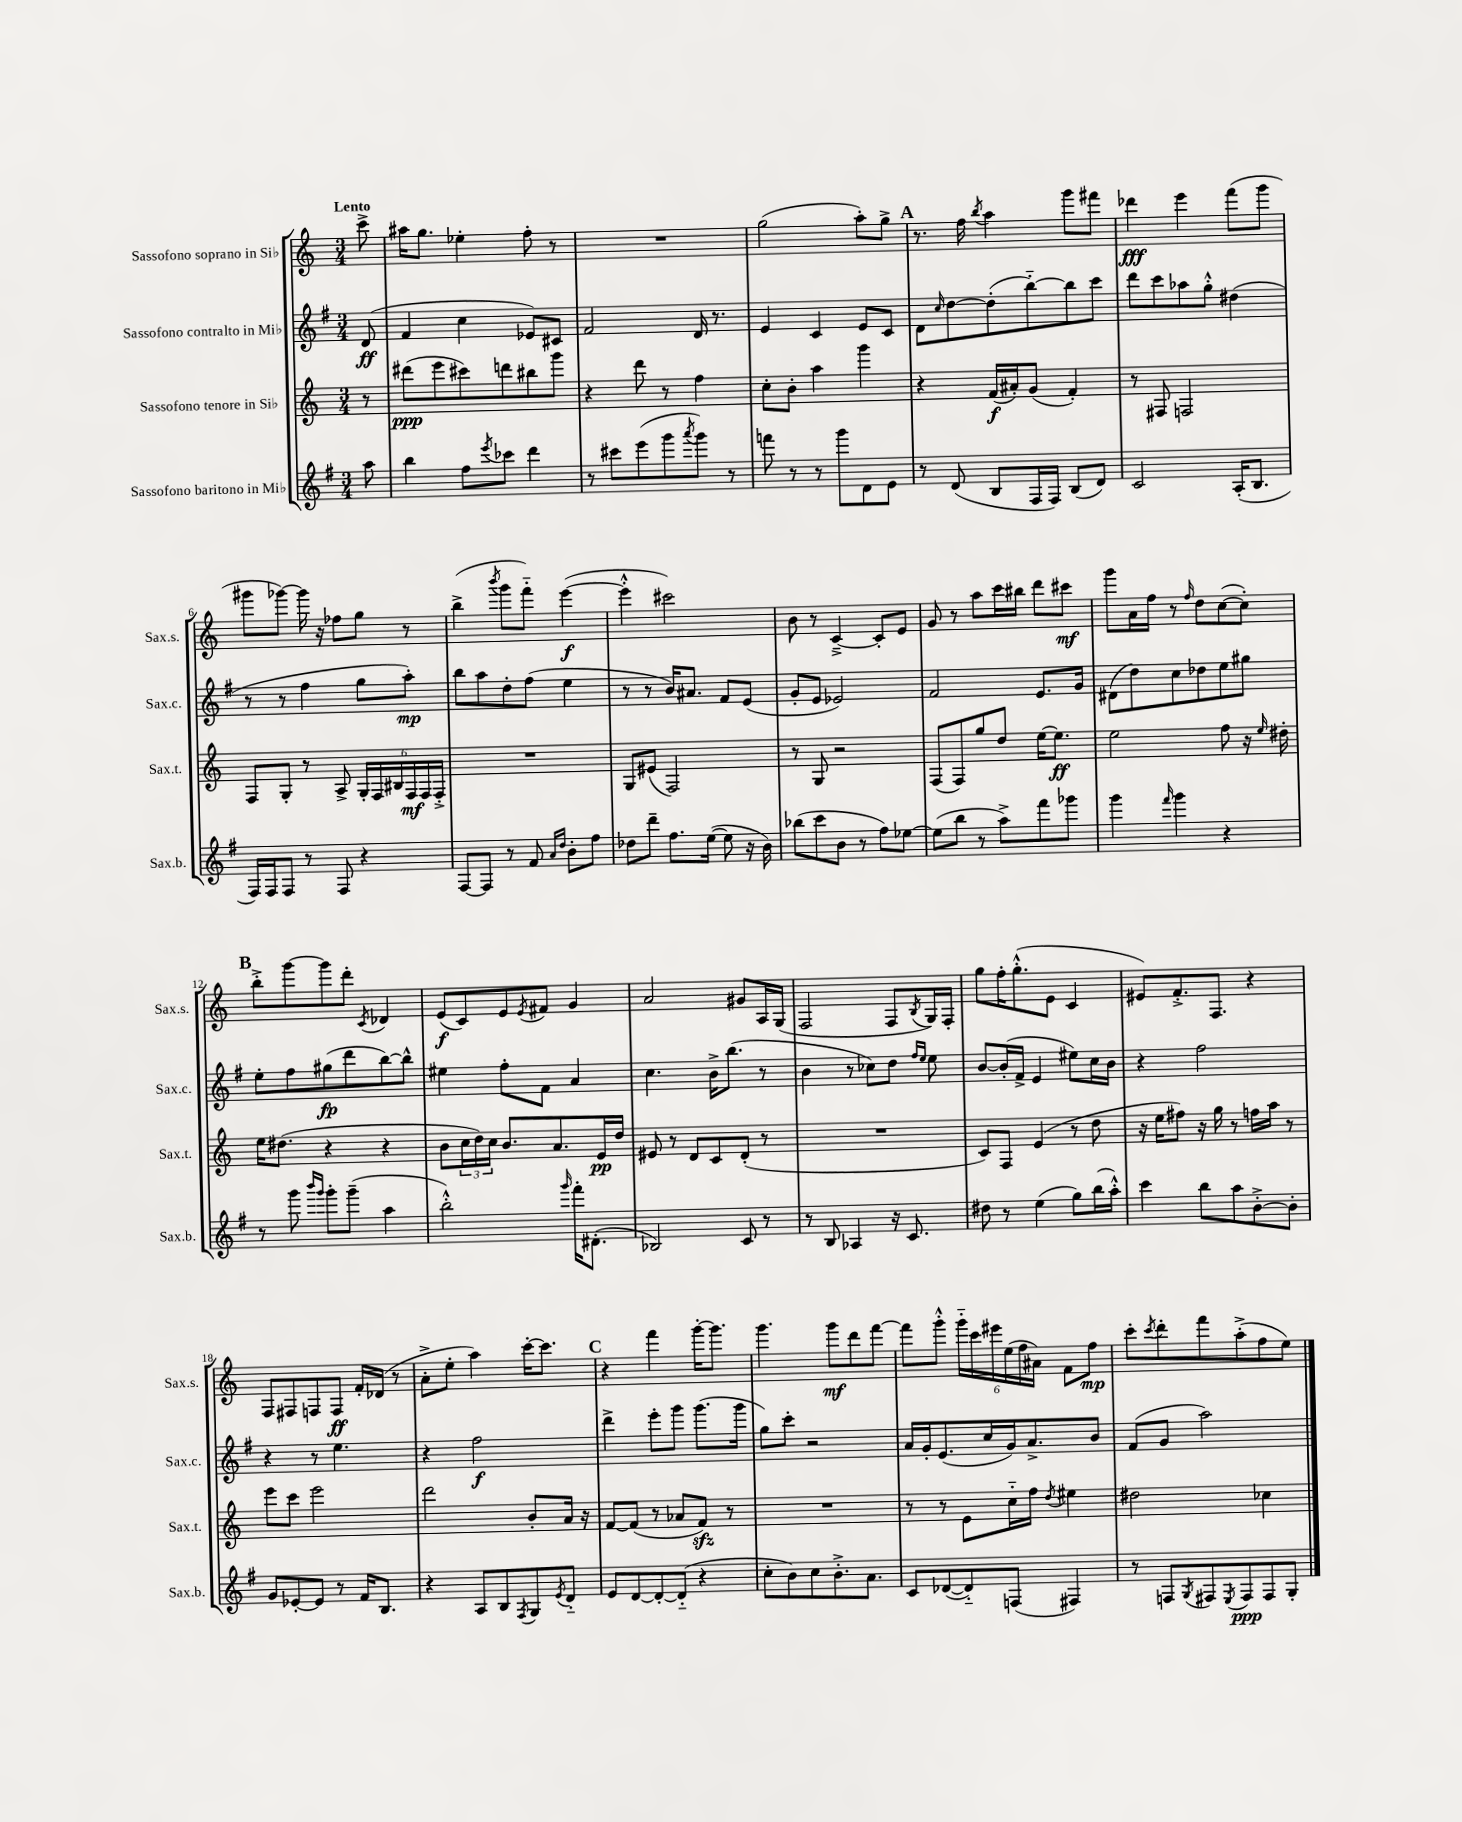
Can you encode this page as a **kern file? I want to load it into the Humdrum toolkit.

**kern	**kern	**kern	**kern
*staff4	*staff3	*staff2	*staff1
*clefG2	*clefG2	*clefG2	*clefG2
*k[f#]	*k[]	*k[f#]	*k[]
*M3/4	*M3/4	*M3/4	*M3/4
8aa	8r	(8d	8ccc^
=	=	=	=
4bb	(8ddd#	4f#	16aa#
.	.	.	8.gg
.	8eee	.	.
8ff#	8ccc#)	4cc	4ee-'
8qeee	.	.	.
8ccc-	8ddd	.	.
4ddd	8bb#	8e-)	8ff'
.	8ggg	8c#	8r
=	=	=	=
8r	4r	2f#	2.r
8ccc#	.	.	.
(8eee	8ddd	.	.
8ggg	8r	.	.
8qaaa	.	.	.
8ggg)	4ff	16d	.
.	.	8.r	.
8r	.	.	.
=	=	=	=
8fff	8cc'	4e	(2gg
8r	8b'	.	.
8r	4aa	4c	.
8ggg	.	.	.
8d	4ggg	8e	8aa')
8e	.	8c	8gg^
=	=	=	=
8r	4r	8d	8.r
.	.	16qqcc	.
(8d	.	[8dd	.
.	.	.	16ff
.	.	.	8qbb
8B	(16f	(8dd']	4aa
.	16a#')	.	.
16F#	(8g	[8bb'~)	.
16F#)	.	.	.
(8B	4f')	8bb]	8ggg
8d)	.	8ccc	8fff#
=	=	=	=
2c	8r	8ddd	4ddd-
.	8F#	8ccc	.
.	2F	8aa-	4eee
.	.	8gg'^^	.
(16A'	.	(4dd#	(8fff
8.B	.	.	.
.	.	.	8ggg
=	=	=	=
16F#)	8F	8r	8ggg#
16F#	.	.	.
8F#	8G'	8r	[8ggg-)
8r	8r	4ff#	16ggg-]
.	.	.	16r
8F#	8A^	.	8ff-
4r	24G'	8gg	8gg
.	24F	.	.
.	24B#	.	.
.	24F	8aa')	8r
.	24F	.	.
.	24F'^	.	.
=	=	=	=
[8F#	2.r	8bb	(4bb^
8F#]	.	8aa	.
.	.	.	8qbbb
8r	.	8dd'	8ggg
8f#	.	(8ff#	8fff'~)
16qqa	.	.	.
16qqdd	.	.	.
8b'	.	4ee	([4eee
8ff#	.	.	.
=	=	=	=
8dd-	8G	8r	4eee'^^]
8ddd~	(8e#	8r	.
8.ff#	2F)	16b)	2ccc#)
.	.	8.a#	.
([16ee	.	.	.
8ee]	.	8f#	.
16r	.	(8e	.
16b)	.	.	.
=	=	=	=
(8bb-	8r	8g'	8b
8ccc	8G	8e	8r
8b	2r	2e-)	[4c~^
8r	.	.	.
8ff#)	.	.	8c']
[8ee-	.	.	8e
=	=	=	=
(8ee-]	(8F	2f#	8g
8bb	8F)	.	8r
8r	8gg	.	8aa
8aa^)	8dd	.	16ccc
.	.	.	16bb#
8fff#	[16ee	8.e	8ddd
.	8.ee]	.	.
8ggg-	.	.	8ccc#
.	.	16g	.
=	=	=	=
4ggg	2ee	(8d#	8ggg
.	.	8dd)	16a
.	.	.	16ff
16qqfff#	.	.	.
4ggg	.	8cc	8r
.	.	.	16qqff
.	.	8dd-	8dd
4r	8ff	8ee	([8cc
.	16r	8gg#	8cc'])
.	16qqee	.	.
.	16dd#'	.	.
=	=	=	=
8r	16ee	8ee'	8bb'^
.	(8.dd#	.	.
8ggg	.	8ff#	[8ggg
16qqbbb	.	.	.
16qqggg	.	.	.
8ggg'	4r	(8gg#	8ggg]
(8ggg~	.	8ddd	8ddd'
.	.	.	8qc
4aa	4r	[8bb)	4d-
.	.	8bb^^]	.
=	=	=	=
2bb'^^)	8b	4ee#	(8e
.	24cc	.	8c)
.	24dd)	.	.
.	24cc	.	.
.	8.b	8ff#'	8e
.	.	.	8qe
.	.	8f#	8f#
.	8.a	.	.
16qqggg	.	.	.
16fff#'	.	4a	4g
(8.d#'	.	.	.
.	16e	.	.
.	16dd	.	.
=	=	=	=
2B-)	8e#	4.cc	2a
.	8r	.	.
.	8d	.	.
.	8c	16b^	.
.	.	(8.bb	.
8c	(8d'	.	8g#
8r	8r	8r	16A
.	.	.	(16G
=	=	=	=
8r	2.r	4b	2F
8B	.	.	.
4A-	.	8r	.
.	.	8cc-)	.
16r	.	8dd	8F
8.c	.	.	.
.	.	16qqff#	.
.	.	16qqee	8qB
.	.	8ee	16G)
.	.	.	16F'
=	=	=	=
8dd#	8c)	[8b	8gg
8r	8F	(16b']	16ff'
.	.	16f#^	(8.gg'^^
(4ee	(4e	4e	.
.	.	.	8e
8gg)	8r	8ee#)	4c
(16bb	8dd	16cc	.
16aa'^^)	.	16b	.
=	=	=	=
4ccc	16r	4r	8e#)
.	16ee	.	.
.	8ff#)	.	8.f'^
8bb	16r	2ff#	.
.	16gg	.	8.F
8aa	8r	.	.
[8b'^	16ff	.	4r
.	16aa	.	.
8b']	8r	.	.
=	=	=	=
8g	8eee	4r	8F
[8e-'	8ccc	.	8F#
8e-]	2eee	8r	8F
8r	.	4.ee	8F
16f#	.	.	16f'
8.B	.	.	(16d-
.	.	.	8r
=	=	=	=
4r	2ddd	4r	8a'^
.	.	.	8ee'
8A	.	2ff#	4aa)
8B	.	.	.
8qF#	.	.	.
8G	8b'	.	[16ccc'
.	.	.	8.ccc]
8qe	.	.	.
8d'~	16a	.	.
.	16r	.	.
=	=	=	=
8e	[8f	4ddd^	4r
[8d	(8f]	.	.
8d'_	8r	8eee'	4fff
(8d'~]	8a-	8ggg	.
4r	8f)	(8.ggg	[16ggg'
.	.	.	8.ggg]
.	8r	.	.
.	.	16ggg	.
=	=	=	=
8cc'	2.r	8gg)	4.ggg
8b)	.	8ccc'	.
8cc	.	2r	.
8.b'^	.	.	8ggg
.	.	.	8ddd
8.a	.	.	.
.	.	.	[8fff
=	=	=	=
8c	8r	16a	8fff]
.	.	16g'	.
([8d-	8r	(8.e	8ggg'^^
8d-'~])	8e	.	24ggg'~
.	.	.	24ccc
.	.	16cc	.
.	.	.	24eee#
(8F	16cc'~	16g)	(24ee
.	.	.	24ff
.	16ff	8.a^	.
.	.	.	24a#)
.	8qdd	.	.
4F#)	4ee#	.	8f
.	.	8b	8ff
=	=	=	=
8r	2dd#	(8f#	8ccc'
.	.	.	8qccc
8F	.	8g	8ddd'
8qG	.	.	.
8F#	.	2aa)	8fff
8qE	.	.	.
8F#	.	.	(8aa'^
8F#	4cc-	.	8ff
8G'	.	.	8ee)
==	==	==	==
*-	*-	*-	*-
